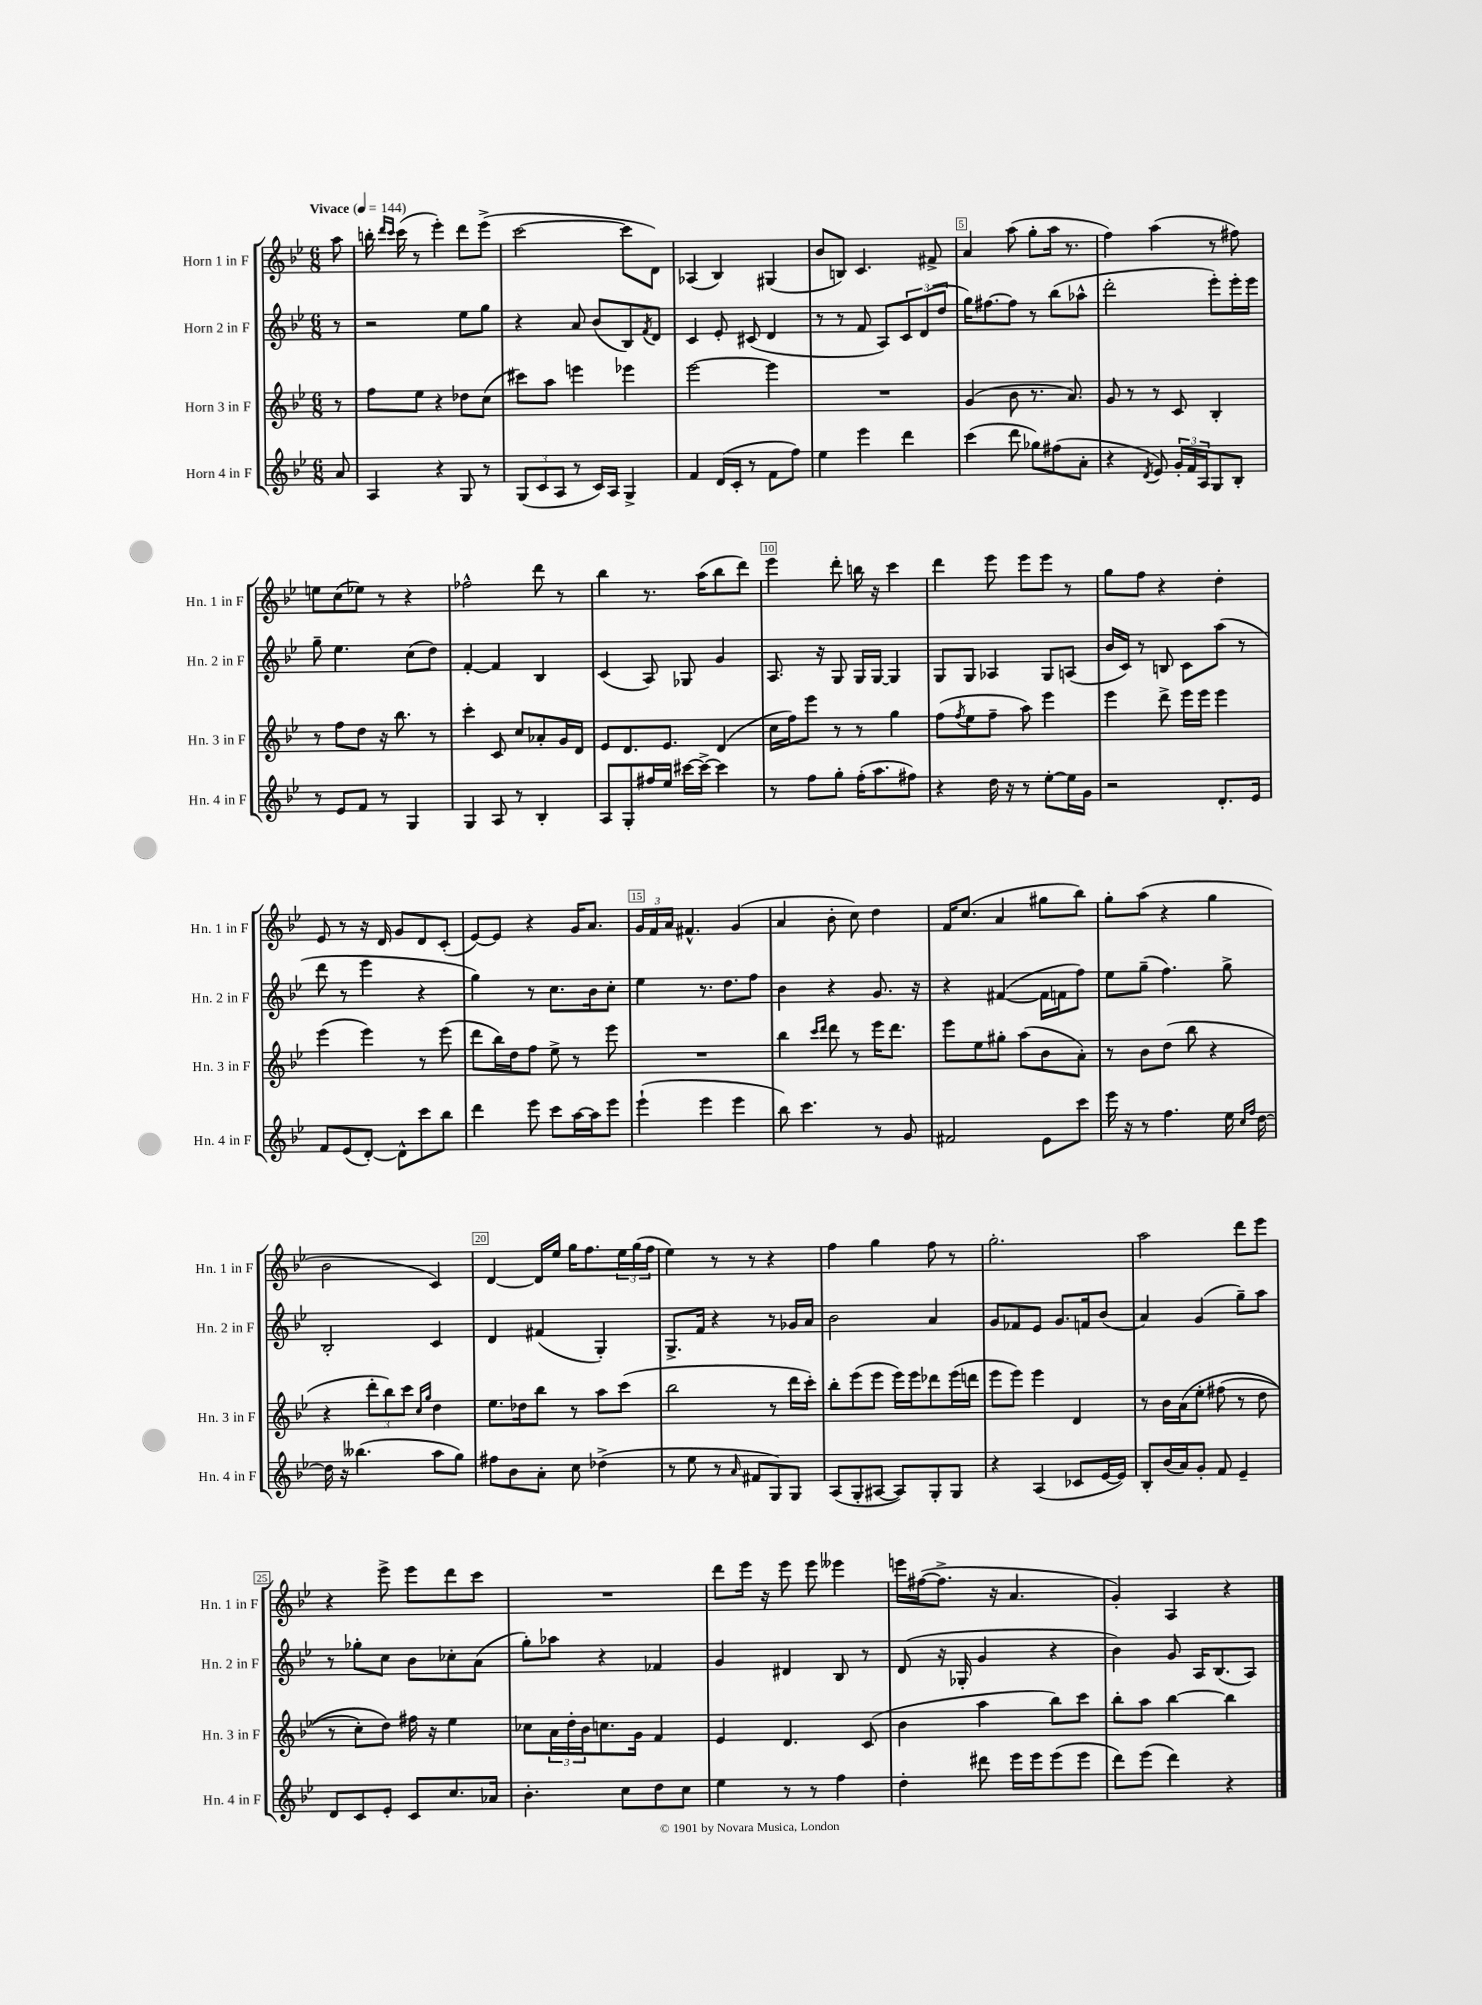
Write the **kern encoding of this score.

**kern	**kern	**kern	**kern
*staff4	*staff3	*staff2	*staff1
*clefG2	*clefG2	*clefG2	*clefG2
*k[b-e-]	*k[b-e-]	*k[b-e-]	*k[b-e-]
*M6/8	*M6/8	*M6/8	*M6/8
*MM144	*MM144	*MM144	*MM144
8a	8r	8r	8aa
=	=	=	=
4A	8ff	2r	16bb'
.	.	.	16qqddd
.	.	.	16qqccc
.	.	.	(16ccc
.	8ee-	.	8r
4r	4r	.	4eee-')
8G	8dd-	8ee-	8ddd
8r	(8cc	8gg	(8eee-^
=	=	=	=
(12G	8ccc#)	4r	[2ccc
12c	.	.	.
.	8aa	.	.
12A	.	.	.
8r	4eee	8a	.
16c)	.	(8b-	.
16A	.	.	.
4G^	4eee-	8B-)	8ccc]
.	.	8qf	.
.	.	8d	8d)
=	=	=	=
4f	[2eee-	4c	(4A-
(16d	.	8e-'	4B-)
16c'	.	.	.
8r	.	(8c#	.
8f	4eee-]	4d	(4G#
8ff)	.	.	.
=	=	=	=
4ee-	2.r	8r	8b-
.	.	8r	8B)
4eee-	.	8f	4.c
.	.	8A)	.
4ddd	.	12c	.
.	.	(12d	.
.	.	.	8f#^
.	.	12dd	.
=	=	=	=
(4ccc	(4g	16gg)	4a
.	.	[8.ff#	.
8ddd	8b-	8ff#]	(8aa
8gg-)	8.r	8r	8gg'
(8ff#	.	(8bb-	16aa
.	8.a)	.	8.r
8a'	.	8aa-^^	.
=	=	=	=
4r	8g	2ddd'	4ff)
.	8r	.	.
8qd	.	.	.
8e-)	8r	.	(4aa
24g'	8c	.	.
24f	.	.	.
24A	.	.	.
8G	4B-'	8eee-')	8r
8B-'	.	16eee-'	8ff#)
.	.	16eee-	.
=	=	=	=
8r	8r	8gg~	8ee
8e-	8ff	4.ee-	(8cc
8f	8dd	.	8ee-)
8r	16r	.	8r
.	8.bb-	.	.
4G	.	(8cc	4r
.	8r	8dd)	.
=	=	=	=
4G	4ccc'	[4f'	2ff-^^
8A	8c	4f]	.
8r	8cc	.	.
4B-'	8a-'	4B-	8ddd
.	16g	.	8r
.	16d	.	.
=	=	=	=
8A	8e-	(4c	4bb-
8G'	8.d	.	.
16ff#	.	8A)	8.r
16ee-	8.e-	.	.
[16ccc#	.	8G-	.
16ccc#^_	.	.	(16aa
4ccc#]	(4d	4g	8bb-
.	.	.	8ddd)
=	=	=	=
8r	16cc	8.A	4eee-
.	16ff)	.	.
8ff	8eee-	.	.
.	.	16r	.
8gg'	8r	8G	8ddd'
(16ff'	8r	16G	16bb
8.aa	.	[16G	16r
.	4gg	4G]	4ccc
8ff#)	.	.	.
=	=	=	=
4r	(8ff	8G	4ddd
.	8qff	.	.
.	8ee-	8G	.
16dd	8ff~	4A-	8eee-
16r	.	.	.
8r	8aa)	.	8eee-
[8ee-'	4eee-	8G	8eee-
16ee-]	.	(8A	8r
16g	.	.	.
=	=	=	=
2r	4eee-	16b-	8gg
.	.	16c)	.
.	.	8r	8ff
.	8ddd^	8B	4r
.	16eee-	8c	.
.	16eee-	.	.
8.d'	4eee-	(8aa	4dd'
.	.	8r	.
16e-	.	.	.
=	=	=	=
8f	(4eee-	8ddd	8e-
(8e-	.	8r	8r
[8d')	4eee-)	4eee-	16r
.	.	.	16d
8d^^]	.	.	8g
8ccc	8r	4r	8d
8bb-	(8eee-	.	(8c'
=	=	=	=
4ddd	8ddd	4gg)	[8e-)
.	16bb-)	.	8e-]
.	16dd	.	.
8eee-	8ff	8r	4r
8ccc	8ee-^	8.cc	.
[16aa	8r	.	16g
16aa]	.	16b-	8.a
8eee-	8eee-	8cc'	.
=	=	=	=
(4eee-`	2.r	4ee-	24g
.	.	.	24f
.	.	.	24a
.	.	.	4.f#^^
4eee-	.	8.r	.
.	.	8.dd	.
4eee-	.	.	(4g
.	.	8ff	.
=	=	=	=
8bb-)	4bb-	4b-	4a
4.ccc	.	.	.
.	16qqccc	.	.
.	16qqddd	.	.
.	8ddd	4r	8b-'
.	8r	.	8cc)
8r	16eee-	8.g	4dd
.	8.ddd	.	.
8g	.	.	.
.	.	16r	.
=	=	=	=
2f#	8eee-	4r	16f
.	.	.	(8.cc
.	8ee-	.	.
.	8gg#'	([4f#	4a
.	(8aa	.	.
8e-	8b-	16f#]	8gg#
.	.	16f	.
8ccc	8a')	8ff)	8bb-)
=	=	=	=
16eee-	8r	8ee-	8gg'
16r	.	.	.
8r	8b-	(8gg~	(8aa
4.ff	(8dd	4.ff)	4r
.	8bb-	.	.
.	4r	.	4gg
16ee-	.	8gg^	.
16qqcc	.	.	.
16qqff	.	.	.
[16dd	.	.	.
=	=	=	=
16dd]	4r	2B-'	2b-
16r	.	.	.
(4.bb--	.	.	.
.	12ddd'	.	.
.	12bb-)	.	.
.	12ccc	.	.
.	16qqcc	.	.
.	16qqgg	.	.
8aa	4dd	4c	4c)
8gg)	.	.	.
=	=	=	=
8ff#	8.ee-	4d	[4d
8b-	.	.	.
.	16dd-	.	.
8a'	8bb-	(4f#	16d]
.	.	.	16ee-
8cc	8r	.	16gg
.	.	.	8.ff
(4dd-^	8aa	4G')	.
.	(8ccc	.	24ee-
.	.	.	(24gg
.	.	.	24ff
=	=	=	=
8r	2bb-	8.G^	4ee-)
8ee-	.	.	.
.	.	16f	.
8r	.	4r	8r
16qqa	.	.	.
8f#	.	.	8r
8G)	8r	8r	4r
8G	16ddd	16g-	.
.	16ccc')	16a	.
=	=	=	=
(8A	8bb-'	2b-	4ff
8G'	(8eee-	.	.
[8A#	8eee-	.	4gg
8A#])	16eee-)	.	.
.	16eee-	.	.
8G'	8ddd-	4a	8ff
8G	(16eee-	.	8r
.	16ddd	.	.
=	=	=	=
4r	8eee-	8g	2.gg'
.	8eee-)	8f-	.
(4A	4eee-	8e-	.
.	.	8.g	.
8c-	4d	.	.
.	.	16f	.
[16e-	.	(8b-	.
16e-])	.	.	.
=	=	=	=
8B-'	8r	4a)	2aa
(16b-	16b-	.	.
16a)	&(16a	.	.
8g'	8ee-'	(4g	.
8f	(8ff#	.	.
4e-~	8r	8gg~)	8ddd
.	8dd	8aa	8eee-
=	=	=	=
8d	8r	8r	4r
8c	8cc')	8gg-'	.
8e-'	8dd&)	8cc	8eee-^
8c	16ff#	8b-	8eee-
.	16r	.	.
8.cc	4ee-	8cc-'	8ddd
.	.	(8a	8ccc
16a-	.	.	.
=	=	=	=
4.b-'	8cc-	8gg')	2.r
.	24a	8aa-	.
.	24dd'	.	.
.	24b-	.	.
.	8.cc	4r	.
8cc	.	.	.
.	16g	.	.
8dd	4f	4f-	.
8cc	.	.	.
=	=	=	=
4ee-	4e-	4g	8ddd
.	.	.	16eee-
.	.	.	16r
8r	4.d	4d#	8eee-
8r	.	.	8eee-
4ff	.	8B-	4eee--
.	(8c	8r	.
=	=	=	=
4dd'	4b-	(8d	16eee
.	.	.	([16ff#
.	.	16r	8.ff#^]
.	.	16G-'	.
8ddd#	4aa	4g	.
.	.	.	16r
16eee-	.	.	4.a
16eee-	.	.	.
(8eee-	8bb-)	4r	.
8eee-	8ccc	.	.
=	=	=	=
8ddd)	8bb-'	4b-)	4g')
(8eee-	8aa	.	.
4ddd)	[4bb-	8g	4A
.	.	16A	.
.	.	(8.B-	.
4r	4bb-]	.	4r
.	.	8A)	.
==	==	==	==
*-	*-	*-	*-
